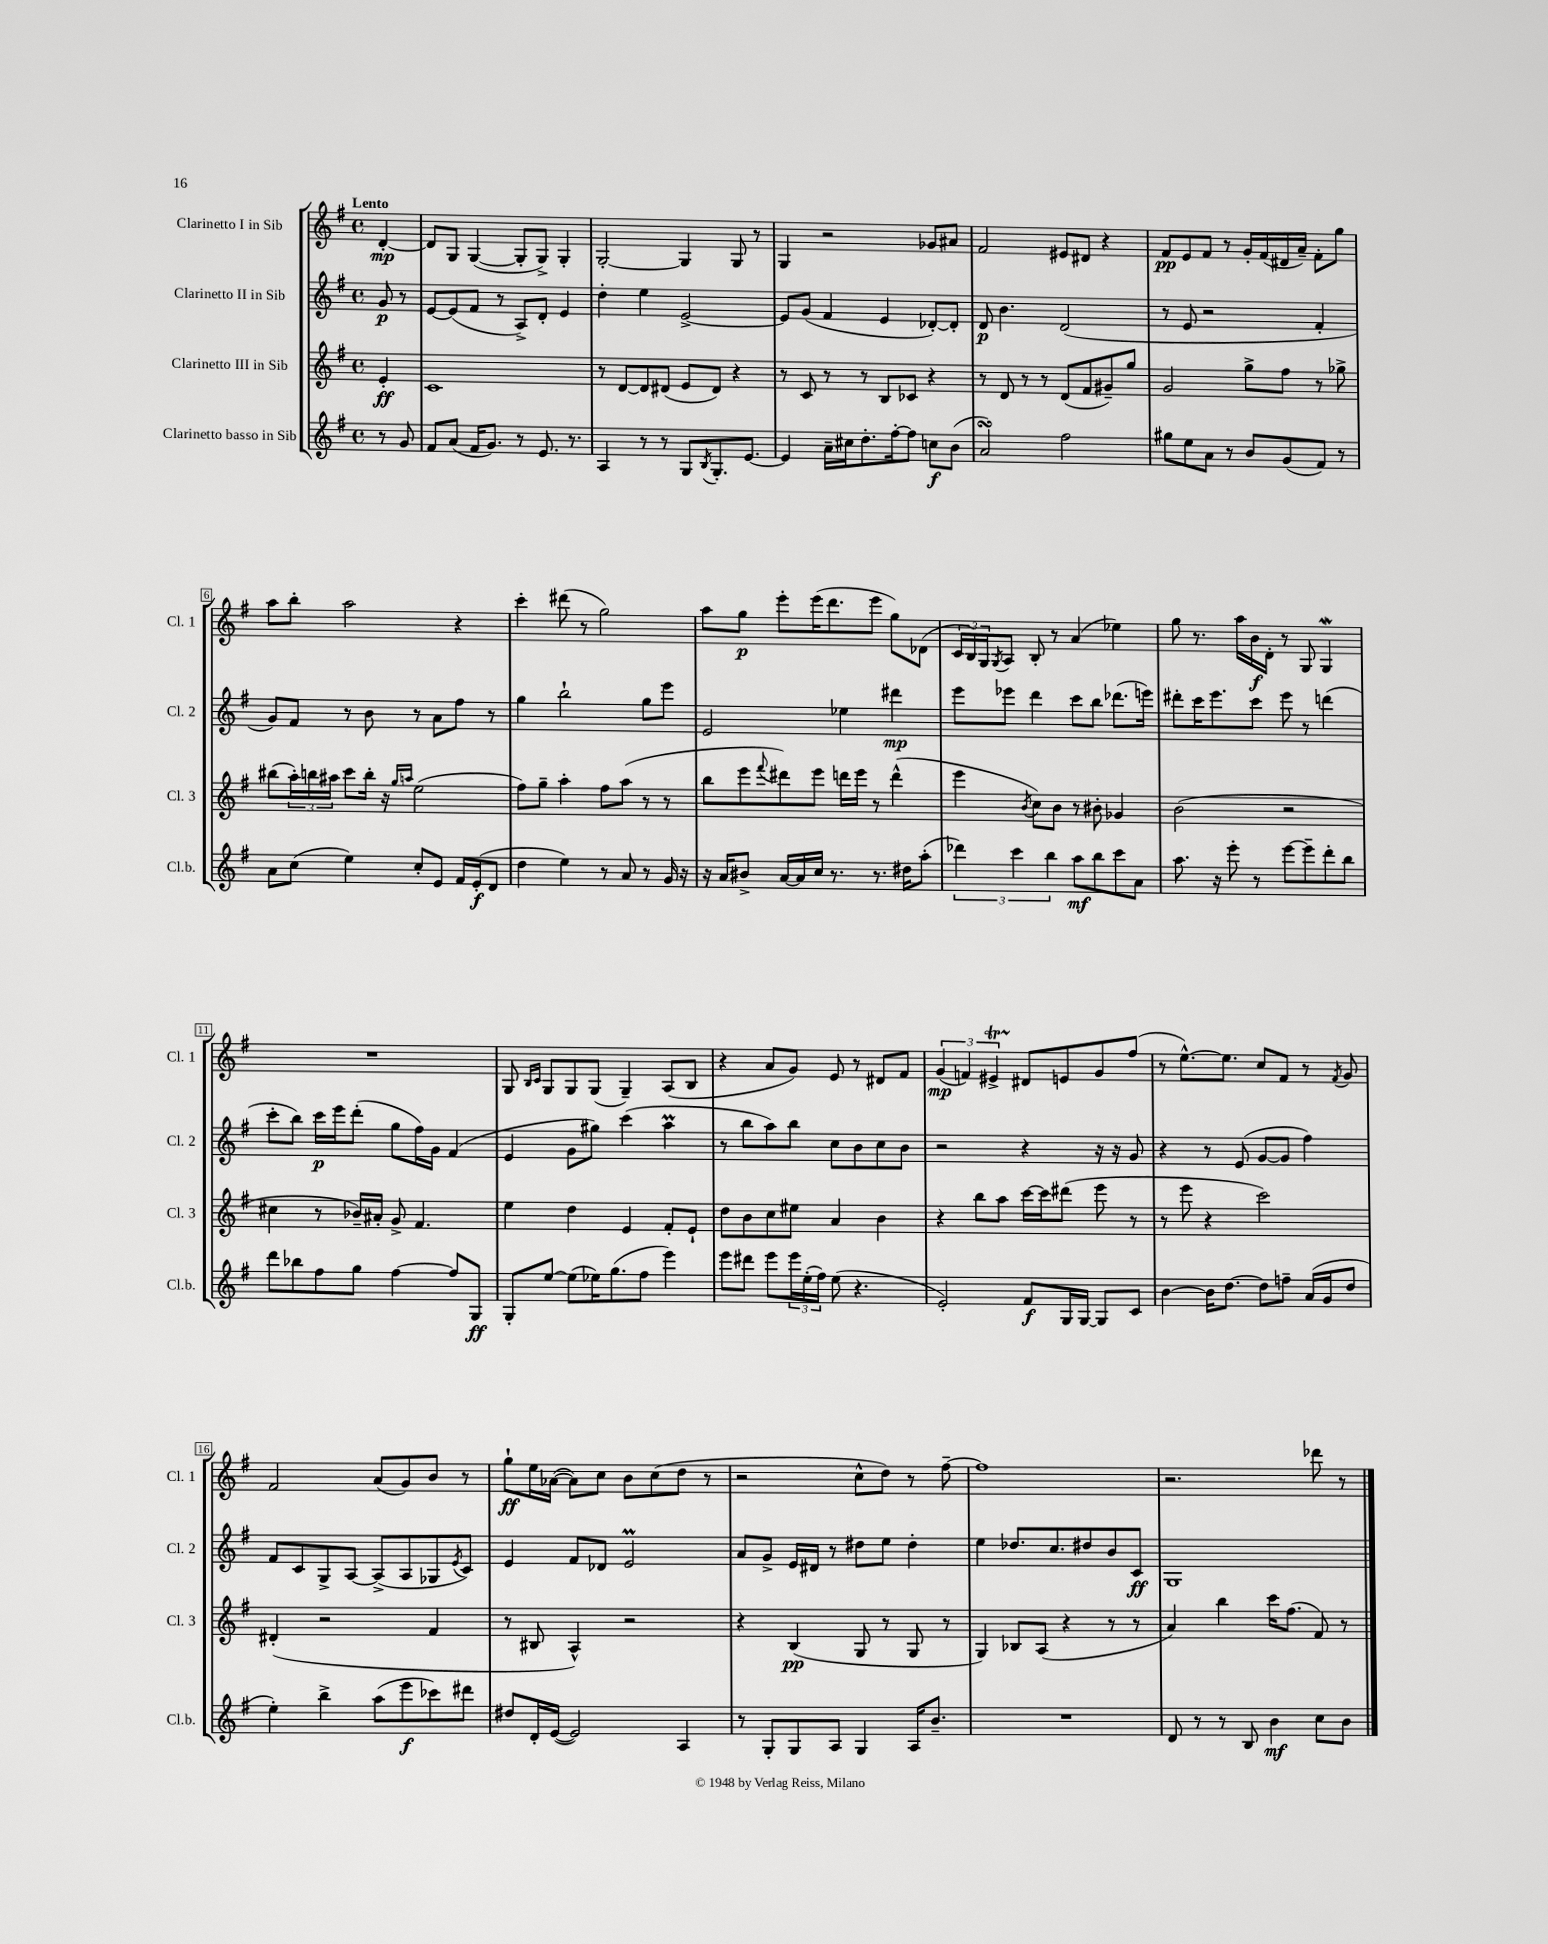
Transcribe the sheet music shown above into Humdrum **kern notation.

**kern	**kern	**kern	**kern
*staff4	*staff3	*staff2	*staff1
*clefG2	*clefG2	*clefG2	*clefG2
*k[f#]	*k[f#]	*k[f#]	*k[f#]
*M4/4	*M4/4	*M4/4	*M4/4
*met(c)	*met(c)	*met(c)	*met(c)
8r	4e'/	8g/	[4d'/
8g/	.	8r	.
=	=	=	=
8f#/L	1c	[8e/L	8d/]L
(8a/J	.	(8e/]	8G/J
16f#/LK	.	8f#/J	([4G/
8.g/J)	.	.	.
.	.	8r	.
8r	.	8A^/L)	8G'/]L
8.e/	.	8d'/J	8G^/J)
.	.	4e/	4G'/
8.r	.	.	.
=	=	=	=
4A/	8r	4dd'\	[2G'/
.	[8d/L	.	.
8r	8d/]	4ee\	.
8r	(8d#/J	.	.
8G/L	8e/L	[2e^/	4G/]
8qB/	.	.	.
8.G'/	8d#/J)	.	.
.	4r	.	8G/
[8.e/J	.	.	.
.	.	.	8r
=	=	=	=
4e/]	8r	8e/]L	4G/
.	8c/	(8g/J	.
16a~\LL	8r	4f#/	2r
16cc#\J	.	.	.
8.dd'\	8r	.	.
.	8B/L	4e/	.
[16ff#'\k	.	.	.
8ff#\]J	8c-/J	.	.
8cc\L	4r	[8d-'/L)	8g-/L
(8b\J	.	8d-'/]J	8a#/J
=	=	=	=
2a/)	8r	8d/	2f#/
.	8d/	4.b\	.
.	8r	.	.
.	8r	.	.
2ff#\	(8d/L	(2d/	8e#/L
.	8f#/	.	8d#/J
.	8g#~/)	.	4r
.	8gg/J	.	.
=	=	=	=
8gg#\L	2g/	8r	8f#/L
8ee\	.	8e/	8e/
8a\J	.	2r	8f#/J
8r	.	.	8r
8b/L	8gg^\L	.	16g'/LL
.	.	.	(16f#/
(8g/	8ff#\J	.	16d#/
.	.	.	16a~/JJ)
8f#/J)	8r	4f#'/	8f#'\L
8r	8gg-^\	.	8gg\J
=	=	=	=
8a\L	(8bb#\L	8g/L)	8aa\L
(8cc\J	24aa'\L)	8f#/J	8bb'\J
.	24bb\	.	.
.	24aa#\JJ	.	.
4ee\)	8ccc\L	8r	2aa\
.	16bb'\Jk	8b\	.
.	16r	.	.
.	16qqgg/LL	.	.
.	16qqaa/JJ	.	.
8cc'/L	(2ee\	8r	.
8e/J	.	8a\L	.
16f#/LL	.	8ff#\J	4r
(16e'/J	.	.	.
8d/J	.	8r	.
=	=	=	=
4dd\	8ff#\L)	4gg\	4ccc'\
.	8gg~\J	.	.
4ee\)	4aa'\	2bb`\	(8ddd#\
.	.	.	8r
8r	8ff#\L	.	2gg\)
8a/	(8aa\J	.	.
8r	8r	8gg\L	.
16g/	8r	8eee\J	.
16r	.	.	.
=	=	=	=
16r	8bb\L	2e/	8aa\L
16a/LK	.	.	.
8b#^/J	8eee\	.	8gg\J
.	8qqfff#/	.	.
[16a/LL	8ddd#\)	.	8eee'\L
16a/]	.	.	.
16cc/JJ	8eee\J	.	(16eee\K
8.r	.	.	8.ddd\
.	16ddd\LL	4ee-\	.
.	16eee\JJ	.	.
8.r	8r	.	8eee\J
.	(4ddd^^\	4ddd#\	8gg\L)
16dd#\LK	.	.	.
(8aa'\J	.	.	(8d-\J
=	=	=	=
6ddd-\)	4eee\	8eee\L	24c/LL
.	.	.	24B/)
.	.	.	24G/J
.	.	.	8qG/
.	.	8eee-\J	8A/J
6ccc\	.	.	.
.	8qb/	.	.
.	8cc\L)	4ddd\	8B'/
6bb\	.	.	.
.	8b\J	.	8r
8aa\L	8r	8ccc\L	(4a/
8bb\	8b#'\	8bb\J	.
8ccc\	4g-/	(8.ddd-\L	4ee-\)
8a\J	.	.	.
.	.	16eee\Jk)	.
=	=	=	=
8.aa\	(2b\	8ddd#'\L	8gg\
.	.	16ccc\K	8.r
16r	.	8.eee\	.
8eee'\	.	.	.
.	.	.	16aa\LL
8r	.	8ccc\J	16b\
.	.	.	16d'\JJ
[8eee\L	2r	8eee\	8r
8eee~\]	.	8r	8G/
8ddd'\	.	(4ddd\	4G/
8bb\J	.	.	.
=	=	=	=
8ddd\L	4cc#\	8ccc'\L	1r
8bb-\	.	8bb\J)	.
8ff#\	8r	16ccc\LL	.
.	.	16eee\J	.
8gg\J	16b-~/LL)	(8ddd'\J	.
.	16a#'/JJ	.	.
[4ff#\	8g^/	8gg\L	.
.	4.f#/	16ff#\L)	.
.	.	16g\JJ	.
8ff#/]L	.	(4f#/	.
8G/J	.	.	.
=	=	=	=
8G'/L	4ee\	4e/	8G/
.	.	.	16qqB/LL
.	.	.	16qqc/JJ
[8ee/J	.	.	8G/L
(8ee\]L	4dd\	8g\L	8G/
16ee-\K)	.	8gg#\J)	(8G/J
(8.gg\	.	.	.
.	4e/	(4ccc\	4G~/)
8ff#\J	.	.	.
4eee\)	8f#'/L	4aa\	(8A/L
.	8e`/J	.	8B/J
=	=	=	=
8eee\L	8dd\L	8r	4r
8ddd#\J	8b\	8bb\L	.
8eee\L	8cc\	8aa\)	8a/L
24eee\L	8ee#\J	8bb\J	8g/J)
(24ee'\	.	.	.
24ff#\JJ)	.	.	.
(8ee\	4a/	8cc\L	8e/
4.r	.	8b\	8r
.	4b\	8cc\	8d#/L
.	.	8b\J	8f#/J
=	=	=	=
2e'/)	4r	2r	(6g/
.	.	.	6f/)
.	8bb\L	.	.
.	.	.	6e#^/
.	8aa\J	.	.
8f#/L	[16ccc\LL	4r	8d#/L
.	16ccc\]J	.	.
16G/L	(8ddd#\J	.	8e/
[16G/JJ	.	.	.
8G/]L	8eee\	16r	8g/
.	.	16r	.
8c/J	8r	8g/	(8ff#/J
=	=	=	=
[4b\	8r	4r	8r
.	8eee\	.	[8.ee^^\L)
16b\]LK	4r	8r	.
[8.dd\J	.	.	8.ee\]J
.	.	(8e/	.
8dd\]L	2ccc\)	[8g/L	8cc/L
8ff~\J	.	8g/]J	8f#/J
(16a/LL	.	4ff#\)	8r
16g/J	.	.	.
.	.	.	8qf#/
8dd/J	.	.	8g/
=	=	=	=
4ee'\)	(4d#'/	8f#/L	2f#/
.	.	8c/	.
4bb^\	2r	8G^/	.
.	.	[8A/J	.
(8aa\L	.	(8A^/]L	(8a/L
8eee\	.	8A/	8g/)
8ccc-\)	4f#/	8G-/	8b/J
.	.	8qe/	.
8ddd#\J	.	8c/J)	8r
=	=	=	=
8dd#/L	8r	4e/	8gg`\L
16d'/L	8B#/	.	16ee\L
([16e/JJ	.	.	([16a-\JJ
2e/])	4A^^/)	8f#/L	8a-\]L)
.	.	8d-/J	8cc\J
.	2r	2e/	8b\L
.	.	.	(8cc\
4A/	.	.	8dd\J
.	.	.	8r
=	=	=	=
8r	4r	8a/L	2r
8G'/L	.	8g^/J	.
8G/	(4B/	16e/LL	.
.	.	16d#/JJ	.
8A/J	.	8r	.
4G/	8G/	8dd#\L	8cc^^\L
.	8r	8ee\J	8dd\J)
16A/LK	8G/	4dd#'\	8r
8.b~/J	.	.	.
.	8r	.	[8ff#~\
=	=	=	=
1r	4G/)	4ee\	1ff#]
.	8B-/L	8.dd-/L	.
.	(8A/J	.	.
.	.	8.cc/	.
.	4r	.	.
.	.	8dd#/	.
.	8r	8b/	.
.	8r	8c/J	.
=	=	=	=
8d/	4a/)	1G	2.r
8r	.	.	.
8r	4bb\	.	.
8B/	.	.	.
4b\	16ccc\LK	.	.
.	(8.ff#\J	.	.
8cc\L	8f#/)	.	8ddd-\
8b\J	8r	.	8r
==	==	==	==
*-	*-	*-	*-
